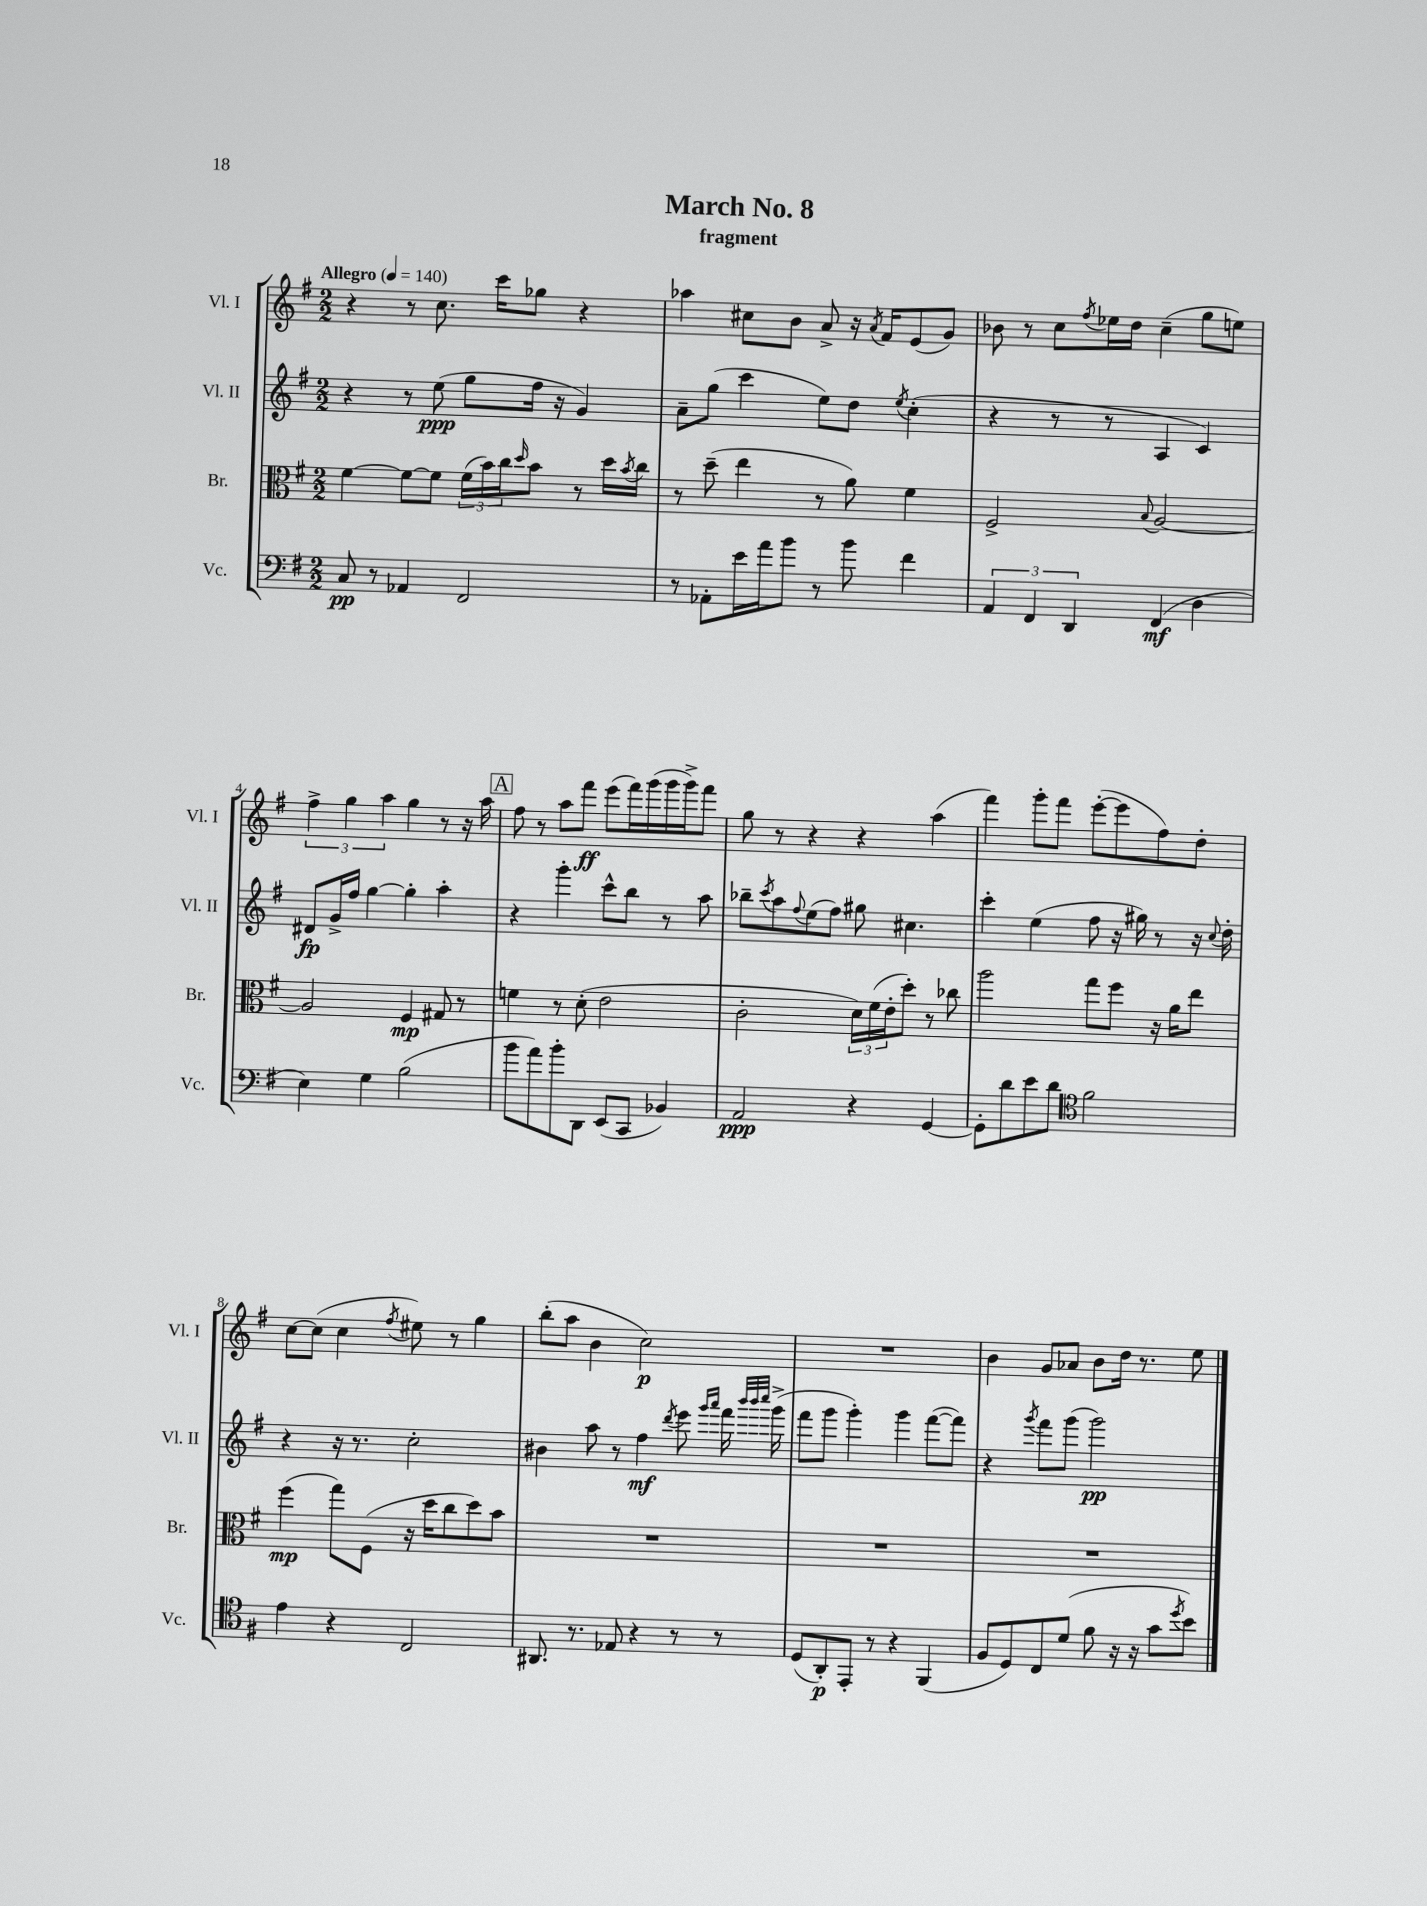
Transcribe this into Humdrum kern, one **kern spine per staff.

**kern	**kern	**kern	**kern
*staff4	*staff3	*staff2	*staff1
*clefF4	*clefC3	*clefG2	*clefG2
*k[f#]	*k[f#]	*k[f#]	*k[f#]
*M2/2	*M2/2	*M2/2	*M2/2
*MM140	*MM140	*MM140	*MM140
8C	[4f#	4r	4r
8r	.	.	.
4AA-	8f#_	8r	8r
.	8f#]	(8ee	8.cc
2FF#	(24f#	8gg	.
.	24b)	.	.
.	.	.	16ccc
.	24cc	.	.
.	16qqdd	.	.
.	8b	16ff#	8gg-
.	.	16r	.
.	8r	4g)	4r
.	16dd	.	.
.	8qb	.	.
.	16cc	.	.
=	=	=	=
8r	8r	8a~	4aa-
8AA-'	(8dd~	(8gg	.
16e	4ee	4ccc	8cc#
16a	.	.	.
8b	.	.	8b
8r	8r	8ee)	8a^
8b	8a)	8dd	16r
.	.	.	8qa
.	.	.	16f#
.	.	8qee	.
4f#	4f#	(4cc'	(8e
.	.	.	8g)
=	=	=	=
6AA	2F#^	4r	8b-
.	.	.	8r
6FF#	.	.	.
.	.	8r	8cc
6DD	.	.	.
.	.	.	8qff#
.	.	8r	16ee-
.	.	.	16dd
.	8qqB	.	.
(4FF#	[2A	4A	(4cc~
4D	.	4c)	8gg
.	.	.	8ee)
=	=	=	=
4E)	2A]	8d#	6ff#^
.	.	16g^	.
.	.	.	6gg
.	.	16ff#	.
4G	.	[4gg	.
.	.	.	6aa
(2B	4F#	4gg']	4gg
.	8G#	4aa'	8r
.	8r	.	16r
.	.	.	16aa
=	=	=	=
8b	4f	4r	8ff#
8a)	.	.	8r
8b'	8r	4ggg'	8aa
8DD	(8d'	.	8fff#
(8EE	2e	8ccc^^	(8eee
8CC	.	8bb	16fff#)
.	.	.	(16ggg
4BB-)	.	8r	16ggg
.	.	.	16ggg^)
.	.	8aa	8fff#
=	=	=	=
2AA	2c'	8bb-~	8gg
.	.	8qccc	.
.	.	8aa	8r
.	.	8qqff#	.
.	.	(8ee	4r
.	.	8ff#)	.
4r	24d)	8gg#	4r
.	(24f#	.	.
.	24e'	.	.
.	8dd')	4.cc#	.
[4GG	8r	.	(4aa
.	8cc-	.	.
=	=	=	=
8GG']	2aa	4ccc'	4fff#)
8d	.	.	.
8e	.	(4ee	8ggg'
8d	.	.	8fff#
*clefC4	*	*	*
2f#	8gg	8ff#	([8eee'
.	8ff#	16r	8eee]
.	.	16gg#)	.
.	16r	8r	8ff#)
.	16a	.	.
.	8ee	16r	8dd'
.	.	8qqcc	.
.	.	16dd'	.
=	=	=	=
4e	(4ff#	4r	[8cc
.	.	.	(8cc]
4r	8gg)	16r	4cc
.	.	8.r	.
.	(8F#	.	.
.	.	.	8qff#
2C	16r	2cc'	8ee#)
.	16dd	.	.
.	8cc	.	8r
.	8dd)	.	4gg
.	8b	.	.
=	=	=	=
8.AA#	1r	4b#	(8bb'
.	.	.	8aa
8.r	.	.	.
.	.	8aa	4b
8E-	.	8r	.
4r	.	4ff#	2cc)
.	.	8qddd	.
8r	.	8eee	.
.	.	16qqggg	.
.	.	16qqaaa	.
8r	.	16fff#	.
.	.	32qqbbb	.
.	.	32qqbbb	.
.	.	32qqcccc	.
.	.	(16ggg^	.
=	=	=	=
(8D	1r	8fff#	1r
8AA')	.	8ggg	.
8EE'	.	4ggg')	.
8r	.	.	.
4r	.	4ggg	.
(4FF#	.	([8fff#	.
.	.	8fff#])	.
=	=	=	=
8F#	1r	4r	4b
8D)	.	.	.
.	.	8qggg	.
8C	.	8fff#	8g
(8d	.	(8ggg	8a-
8f#	.	2ggg)	8b
16r	.	.	16dd
16r	.	.	8.r
8g	.	.	.
8qdd	.	.	.
8b)	.	.	8ee
==	==	==	==
*-	*-	*-	*-
